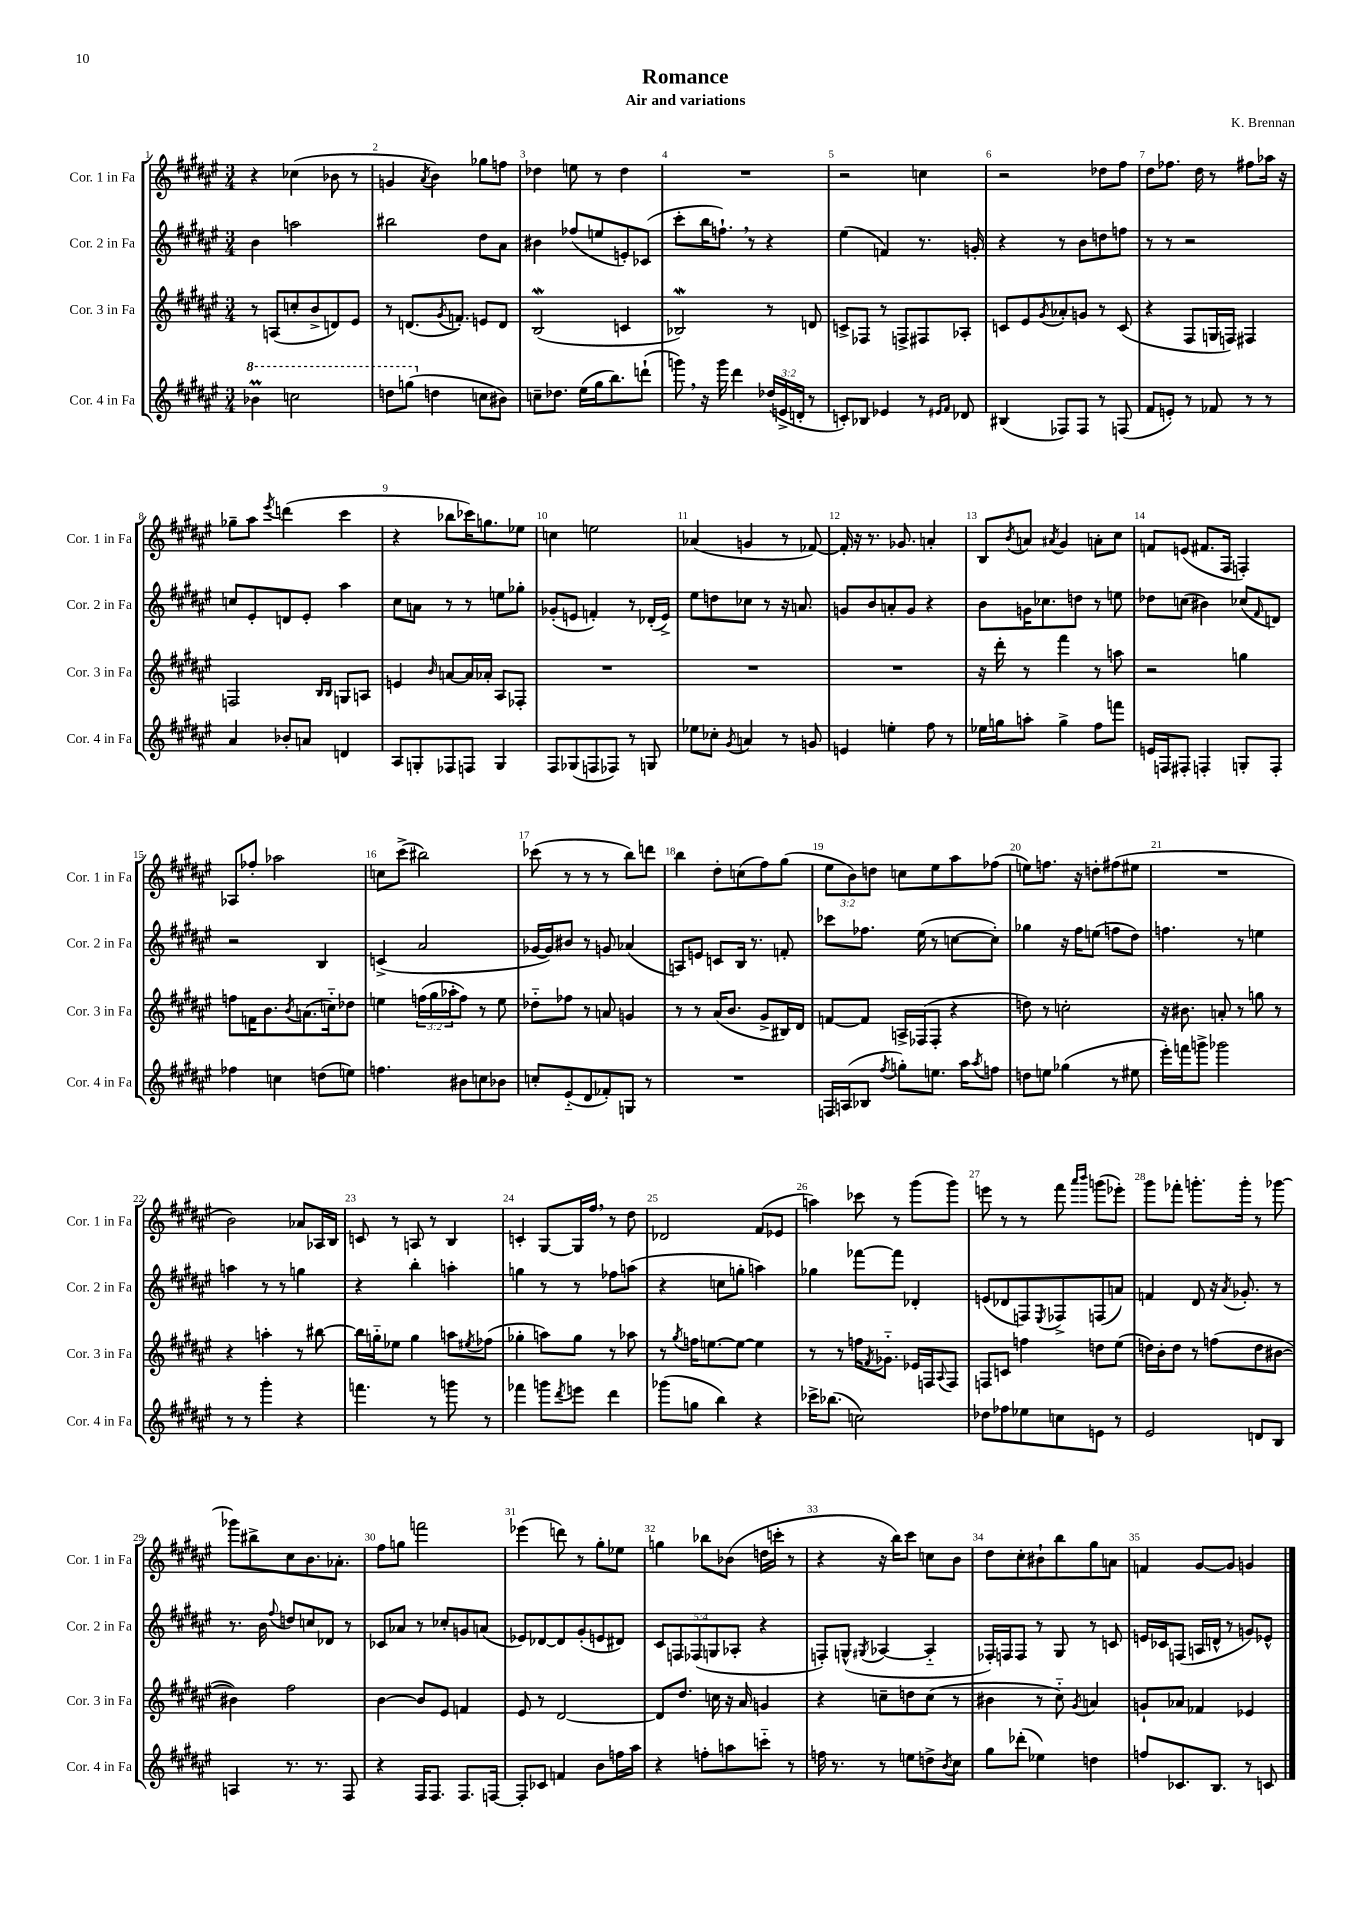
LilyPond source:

\header { title = "Romance" composer = "K. Brennan" subtitle = "Air and variations" }
<<
\new StaffGroup <<
\new Staff = "s0" \with { instrumentName = "Cor. 1 in Fa" shortInstrumentName = "Cor. 1 in Fa" } {
    \clef treble \key fis \major \numericTimeSignature \time 3/4 \override Staff.TupletNumber.text = #tuplet-number::calc-fraction-text
    r4 ces''4( bes'8 r8 |
    g'4 \acciaccatura { ais'8 } b'4) ges''8 f''8 |
    des''4 e''8 r8 des''4 |
    R2. |
    r2 c''4 |
    r2 des''8 fis''8 |
    dis''8 fes''8. dis''16 r8 fis''8 aes''16 r16 |
    ges''8-- ais''8 \acciaccatura { eis'''8 } d'''4( cis'''4 |
    r4 bes''8 ces'''16) g''8. ees''8 |
    c''4 e''2 |
    aes'4( g'4 r8 fes'8~) |
    fes'16-. r16 r8. ges'8. a'4-. |
    b8 \acciaccatura { b'8 } a'8 \acciaccatura { ais'8 } gis'4 a'8-. cis''8 |
    f'8 e'8( fis'8. fis16 f4-.) |
    aes8 fes''8-. aes''2 |
    c''8 cis'''8->( bis''2) |
    ces'''8( r8 r8 r8 b''8) d'''8 |
    b''4 dis''8-. c''8( fis''8) gis''8( |
    \tuplet 3/2 { eis''8 b'8) d''8 } c''8 eis''8 ais''8 fes''8( |
    e''8) f''8. r16 d''8-. fis''8( eis''8 |
    R2. |
    b'2) aes'8 aes16 b16 |
    c'8 r8 a8 r8 b4 |
    c'4-. gis8~ gis16 fis''16 \breathe r8 dis''8 |
    des'2 fis'8( ees'8 |
    a''4) ces'''8 r8 gis'''8( gis'''8) |
    e'''8 r8 r8 fis'''8 \grace { ais'''16 b'''16 } g'''8( ees'''8-.) |
    gis'''8 fes'''8-. g'''8.-. g'''16-. r8 ges'''8~ |
    ges'''8 bis''8-> cis''8 b'8. aes'8.-. |
    fis''8 g''8 f'''2 |
    ees'''4( d'''8) r8 gis''8-. ees''8 |
    g''4 bes''8 bes'8( d''16 c'''16-. r8 |
    r4 r16 b''16) cis'''8 c''8 b'8 |
    dis''8 cis''8-. bis'8-! b''8 gis''8 a'8 |
    f'4 gis'8~ gis'8 g'4 \bar "|." |
}
\new Staff = "s1" \with { instrumentName = "Cor. 2 in Fa" shortInstrumentName = "Cor. 2 in Fa" } {
    \clef treble \key fis \major \numericTimeSignature \time 3/4 \override Staff.TupletNumber.text = #tuplet-number::calc-fraction-text
    b'4 a''2 |
    bis''2 dis''8 ais'8 |
    bis'4 fes''8( e''8 e'8-.) ces'8( |
    cis'''8-. b''16 f''8.-!) \breathe r8 r4 |
    eis''4( f'4) r8. g'16-. |
    r4 r8 b'8 d''8 f''8 |
    r8 r8 r2 |
    c''8 eis'8-. d'8 eis'8-. ais''4 |
    cis''8 a'8 r8 r8 e''8 ges''8-. |
    ges'8-.( e'8 f'4-.) r8 des'16-.( e'16->) |
    eis''8 d''8 ces''8 r8 r16 a'8. |
    g'8 b'8 a'8-. g'8 r4 |
    b'8 g'16 ces''8. d''8 r8 e''8 |
    des''8 c''8( bis'4) ces''8( \grace { fis'16 } d'8) |
    r2 b4 |
    c'4->( ais'2 |
    ges'16~ ges'16) bis'8 r8 g'8 aes'4( |
    a8) e'8 c'8 b16 r8. f'8-. |
    ces'''8 fes''8. eis''16( r8 c''8~ c''8-.) |
    ges''4 r16 fis''16 e''8( f''8 dis''8) |
    f''4. r8 e''4 |
    a''4 r8 r8 g''4 |
    r4 b''4-. a''4-. |
    g''4 r8 r8 fes''8 a''8( |
    r4 c''8 g''8-. a''4) |
    ges''4 fes'''8~ fes'''8 des'4-. |
    e'8( des'8 f8) \acciaccatura { eis8 } fes8-> f8( a'8) |
    f'4 dis'8 r16 \acciaccatura { ais'8 } ges'8.-. r8 |
    r8. b'16 \appoggiatura { fis''8 } d''8 c''8 des'8 r8 |
    ces'8 aes'8 r8 ces''8-. g'8 a'8( |
    ees'8) des'8~ des'8 gis'8-.( e'8 dis'8) |
    \tuplet 5/4 { cis'8 f8 fes8( g8 aes8-. } r4 |
    f8-.) g8-^( \acciaccatura { gis8 } aes4~ aes4-_ |
    fes16-.) f16 f8 r8 gis8 r8 c'8 |
    e'16 ces'16 f8( a16 d'16-^ r8 g'8) ees'8-^ \bar "|." |
}
\new Staff = "s2" \with { instrumentName = "Cor. 3 in Fa" shortInstrumentName = "Cor. 3 in Fa" } {
    \clef treble \key fis \major \numericTimeSignature \time 3/4 \override Staff.TupletNumber.text = #tuplet-number::calc-fraction-text
    r8 a8( c''8-. b'8-> d'8) eis'8 |
    r8 d'8.( \acciaccatura { gis'8 } f'8.-.) e'8 d'8 |
    b2\mordent( c'4 |
    bes2\mordent) r8 d'8 |
    c'8-> fes8 r8 f8-> fis8 aes8-. |
    c'8 eis'8 \acciaccatura { gis'8 } aes'8-. g'8 r8 c'8( |
    r4 fis8 g16 f16) fis4 |
    f2 \grace { b16 b16 } g8 a8 |
    e'4 \grace { b'16 } a'8~ a'16 aes'16-. ais8 fes8-. |
    R2. |
    R2. |
    R2. |
    r16 dis'''16-. r8 fis'''4 r8 a''8 |
    r2 g''4 |
    f''8 f'16 b'8. \acciaccatura { b'8 } a'8.( c''16-_) des''8 |
    e''4 \tuplet 3/2 { f''16( gis''16 aes''16-. } f''8) r8 e''8 |
    des''8-_ fes''8 r8 a'8 g'4 |
    r8 r8 ais'16( b'8. gis'8-> bis16) dis'16 |
    f'8~ f'8 a16-> fes16( fes8-. r4 |
    d''8) r8 c''2-. |
    r16 bis'8. a'8-. r8 g''8 r8 |
    r4 a''4-. r8 bis''8~ |
    bis''16 g''16-_ ees''8 g''4 a''8 \acciaccatura { eis''8 } fes''8( |
    ges''4-. a''8) ges''8 r8 aes''8 |
    r8 \acciaccatura { gis''8 } f''16 e''8.~ e''8~ e''4 |
    r8 r8 f''16 \acciaccatura { fis'8 } ges'8.-_ ees'16 f16 \appoggiatura { ais8 } f8 |
    f8 c'8 f''4 d''8 eis''8( |
    d''16) b'16-. d''8 r8 f''8( d''8 bis'8~ |
    bis'4) fis''2 |
    b'4~ b'8 eis'8 f'4 |
    eis'8 r8 dis'2~ |
    dis'8 dis''8. c''16 r16 ais'16 g'4 |
    r4 c''8-- d''8 c''8( r8 |
    bis'4 r8 cis''8-_) \acciaccatura { gis'8 } a'4 |
    g'8-! aes'8 fes'4 ees'4 \bar "|." |
}
\new Staff = "s3" \with { instrumentName = "Cor. 4 in Fa" shortInstrumentName = "Cor. 4 in Fa" } {
    \clef treble \key fis \major \numericTimeSignature \time 3/4 \override Staff.TupletNumber.text = #tuplet-number::calc-fraction-text
    \ottava #1 bes''4\prall c'''2 |
    d'''8 g'''8( \ottava #0 d''4 c''8 bis'8) |
    c''8-- des''8. eis''16( gis''16 b''8.) d'''8-!( |
    g'''8) \breathe r16 g'''16 dis'''4 \tuplet 3/2 { des''16( e'16-> d'16-. } r8 |
    c'8-.) bes8 ees'4 r8 \grace { eis'16 fis'16 } des'8 |
    bis4( fes8) fes8 r8 f8( |
    fis'8 e'8-.) r8 fes'8 r8 r8 |
    ais'4 bes'8-. a'8 d'4 |
    ais8 g8-. fes8 f8 g4 |
    fis8 ges8( f8 fes8) r8 g8 |
    ees''8 ces''8-. \acciaccatura { gis'8 } a'4 r8 g'8 |
    e'4 e''4-. fis''8 r8 |
    ees''16 g''16 a''8-. g''4-> fis''8 f'''8 |
    e'16 f16 fis8-. f4-. g8-. f8-. |
    fes''4 c''4 d''8( e''8) |
    f''4. bis'8 c''8 bes'8 |
    c''8-. eis'8-_( dis'8 fes'8-.) g8 r8 |
    R2. |
    f16 a16( bes8 \acciaccatura { fis''8 } g''8-.) e''8. ais''16 \acciaccatura { ais''8 } f''8 |
    d''8 e''8 ges''4( r8 eis''8 |
    eis'''16-.) f'''16 g'''8-> ges'''2 |
    r8 r8 gis'''4-. r4 |
    f'''4. r8 g'''8 r8 |
    fes'''4 g'''8 \acciaccatura { dis'''8 } e'''8 dis'''4 |
    ges'''8( g''8 b''4) r4 |
    ces'''16-> bes''8.( c''2) |
    des''8 fes''8 ees''8 c''8 e'8 r8 |
    eis'2 d'8 b8 |
    a4 r8. r8. fis8 |
    r4 fis16 fis8. fis8. f16~ |
    f8-. ces'8 f'4 b'8 f''16 ais''16 |
    r4 f''8-. a''8 c'''8-_ r8 |
    f''16 r8. r8 e''8 d''8-> \acciaccatura { b'8 } cis''8 |
    gis''8 des'''8-.( ees''4) d''4 |
    f''8 ces'8. b8. r8 c'8 \bar "|." |
}
>>
>>
\layout { \context { \Score \override BarNumber.break-visibility = ##(#f #t #t) barNumberVisibility = #all-bar-numbers-visible } }
